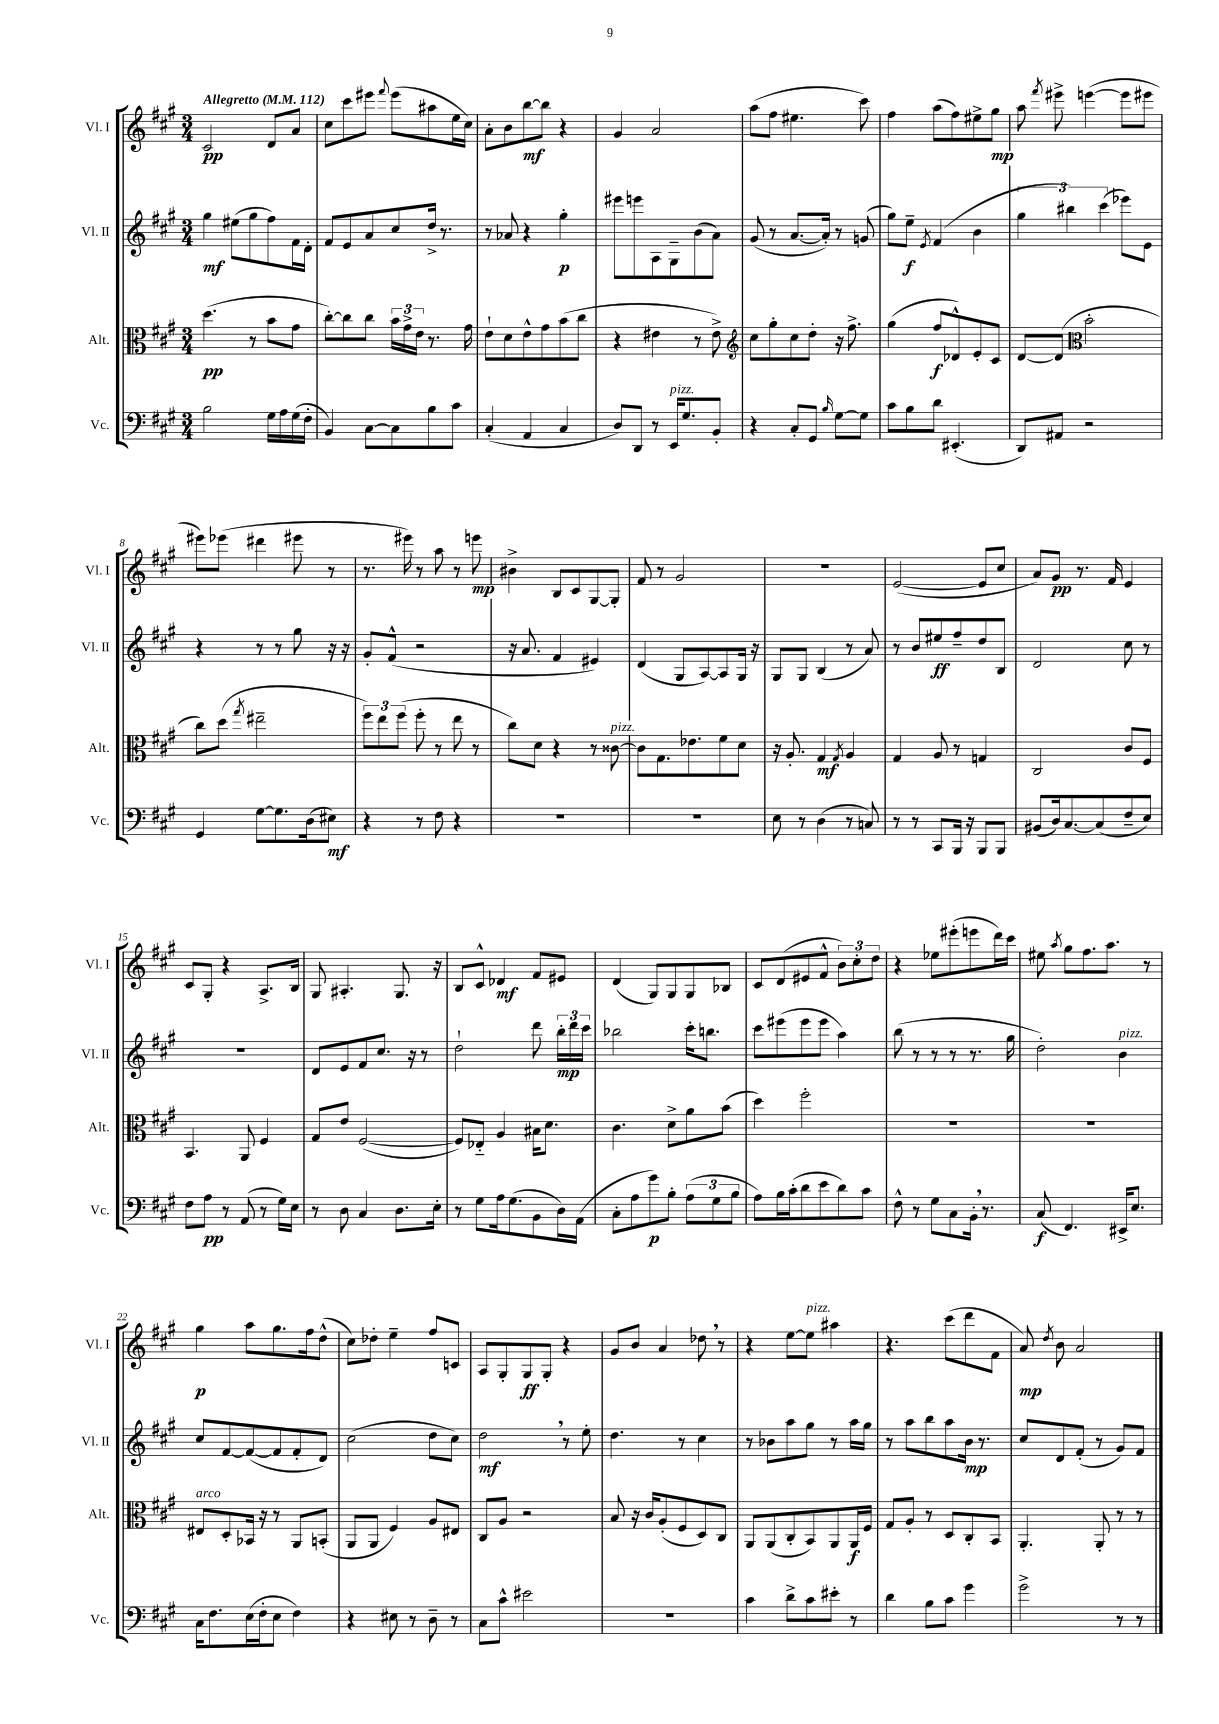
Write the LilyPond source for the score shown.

<<
\new StaffGroup <<
\new Staff = "s0" \with { instrumentName = "Vl. I" shortInstrumentName = "Vl. I" } {
    \clef treble \key a \major \numericTimeSignature \time 3/4 \tempo "Allegretto" 4 = 112
    \autoBeamOff cis'2\pp d'8[ a'8] |
    cis''8[ cis'''8 eis'''8] \appoggiatura { fis'''8 } eis'''8[( ais''8 e''16 cis''16]) |
    a'8[-. b'8 b''8~\mf b''8] r4 |
    gis'4 a'2 |
    a''8[( fis''8] eis''4. cis'''8) |
    fis''4 a''8[( fis''8) eis''8-> gis''8]\mp |
    a''8 \acciaccatura { fis'''8 } eis'''8-> e'''4~( e'''8[ eis'''8] |
    eis'''8[) ees'''8]( dis'''4 eis'''8 r8 |
    r8. eis'''16) r8 a''8 r8 e'''8\mp |
    bis'4-> b8[ cis'8 gis8~ gis8]-. |
    fis'8 r8 gis'2 |
    R2. |
    e'2~( e'8[ cis''8] |
    a'8[) gis'8]\pp r8. fis'16 e'4 |
    cis'8[ gis8]-. r4 a8.[-> b16] |
    gis8 ais4.-. gis8. r16 |
    b8[ cis'8]-^ des'4\mf fis'8[ eis'8] |
    d'4( gis8[) gis8 gis8 bes8] |
    cis'8[ d'8( eis'8 fis'8]-^ \tuplet 3/2 { b'8[) cis''8-. d''8] } |
    r4 ees''8[ eis'''8-.( e'''8 d'''16) cis'''16] |
    eis''8 \acciaccatura { a''8 } gis''8[ fis''8. a''8.] r8 |
    gis''4\p a''8[ gis''8. fis''16 d''8]-^( |
    cis''8[) des''8]-. e''4-- fis''8[ c'8] |
    a8[ gis8-. gis8\ff gis8]-. r4 |
    gis'8[ b'8] a'4 des''8 \breathe r8 |
    r4 e''8[~ e''8]^\markup { \italic "pizz." } ais''4 |
    r4. cis'''8[( d'''8 fis'8] |
    a'8\mp) \acciaccatura { d''8 } b'8 a'2 \bar "|." |
}
\new Staff = "s1" \with { instrumentName = "Vl. II" shortInstrumentName = "Vl. II" } {
    \clef treble \key a \major \numericTimeSignature \time 3/4
    \autoBeamOff gis''4\mf eis''8[( gis''8 fis''8) fis'16 d'16]-. |
    fis'8[ e'8 a'8 cis''8 d''16]-> r8. |
    r8 aes'8 r4 gis''4-.\p |
    eis'''8[ e'''8 a8 gis8-- b'8( a'8]) |
    gis'8( r8 a'8.[~ a'16]-.) r8 g'8( |
    gis''8[) e''8]--\f \acciaccatura { e'8 } fis'4( b'4 |
    \tuplet 3/2 { gis''4 bis''4) cis'''4( } ees'''8[) e'8] |
    r4 r8 r8 gis''8 r16 r16 |
    gis'8[-. fis'8]-^( r2 |
    r16 a'8. fis'4 eis'4) |
    d'4( gis8[ a8~) a8 gis16] r16 |
    gis8[ gis8] b4( r8 a'8) |
    r8 b'8[ eis''8\ff fis''8-- d''8 b8] |
    d'2 cis''8 r8 |
    R2. |
    d'8[ e'8 fis'8 cis''8.] r16 r8 |
    d''2-! d'''8 \tuplet 3/2 { b''16[-.\mp d'''16 cis'''16] } |
    bes''2 cis'''16[-. b''8.] |
    cis'''8[ eis'''8( eis'''8 eis'''8] a''4) |
    b''8( r8 r8 r8 r8. gis''16 |
    d''2-.) b'4^\markup { \italic "pizz." } |
    cis''8[ fis'8~ fis'8~( fis'8 fis'8-. d'8]) |
    cis''2( d''8[ cis''8]) |
    d''2\mf \breathe r8 e''8-. |
    d''4. r8 cis''4 |
    r8 bes'8[ a''8 gis''8] r8 a''16[ gis''16] |
    r8 a''8[ b''8 a''8 b'16]\mp r8. |
    cis''8[ d'8 fis'8]-.( r8 gis'8[) fis'8] \bar "|." |
}
\new Staff = "s2" \with { instrumentName = "Alt." shortInstrumentName = "Alt." } {
    \clef alto \key a \major \numericTimeSignature \time 3/4
    \autoBeamOff d''4.\pp( r8 b'8[ gis'8] |
    cis''8[~-.) cis''8 cis''8] \tuplet 3/2 { b'16[ gis'16-> e'16] } r8. gis'16 |
    e'8[-! d'8 e'8-^ gis'8 b'8( cis''8] |
    r4 eis'4 r8 eis'8->) |
    \clef treble cis''8[ gis''8-. cis''8 d''8]-. r16 fis''8.-> |
    gis''4( fis''8[\f des'8-^) e'8-. cis'8] |
    d'8[~ d'8]( \clef alto b'2-. |
    cis''8[) d''8]( \acciaccatura { gis''8 } eis''2-- |
    \tuplet 3/2 { fis''8[) e''8 fis''8]( } fis''8-. r8 e''8 r8 |
    cis''8[) d'8] r4 r8 cisis'8~^\markup { \italic "pizz." } |
    cisis'8[ gis8. ees'8. fis'8 d'8] |
    r16 a8.-. gis4\mf \acciaccatura { gis8 } a4 |
    gis4 a8 r8 g4 |
    cis2 cis'8[ fis8] |
    b,4. a,8 fis4 |
    gis8[ e'8] fis2~( |
    fis8[) ees8]-_ a4 bis16[ d'8.] |
    cis'4. d'8[-> a'8 b'8]( |
    d''4) fis''2-. |
    R2. |
    R2. |
    eis8[^\markup { \italic "arco" } d8-. bes,16] r16 r8 a,8[ b,8]-.( |
    a,8[ a,8] fis4) a8[ eis8] |
    cis8[ a8] r2 |
    b8 r16 cis'16[ a8-.( fis8 d8) cis8] |
    a,8[ a,8( cis8-. b,8) a,8 a,16\f fis16] |
    gis8[ a8]-. r8 d8[ cis8-. b,8] |
    a,4.-. a,8-. r8 r8 \bar "|." |
}
\new Staff = "s3" \with { instrumentName = "Vc." shortInstrumentName = "Vc." } {
    \clef bass \key a \major \numericTimeSignature \time 3/4
    \autoBeamOff b2 gis16[ a16 gis16( fis16]-. |
    b,4) cis8[~ cis8 b8 cis'8] |
    cis4-.( a,4 cis4 |
    d8[) d,8] r8 e,16[^\markup { \italic "pizz." } gis8. b,8]-. |
    r4 cis8[-. gis,8] \grace { b16 } gis8[~ gis8] |
    cis'8[ b8 d'8] eis,4.-.( |
    d,8[) ais,8] r2 |
    gis,4 gis8[~ gis8. d16( eis8]\mf) |
    r4 r8 fis8 r4 |
    R2. |
    R2. |
    e8 r8 d4( r8 c8) |
    r8 r8 cis,8[ b,,16] r16 b,,8[ b,,8] |
    bis,8[( d16) cis8.~ cis8( fis8-- e8]) |
    fis8[ a8]\pp r8 a,8( r8 gis16[) e16] |
    r8 d8 cis4 d8.[ e16]-. |
    r8 gis8[ a16 gis8.( b,8 d16) a,16]( |
    cis8[-. a8 gis'8\p) b8]-. \tuplet 3/2 { a8[( gis8 b8] } |
    a8[) b16 cis'16-.( d'8 e'8 d'8) cis'8] |
    fis8-^ r8 gis8[ cis8 b,16]-. \breathe r8. |
    cis8\f( fis,4.) eis,16[-> e8.] |
    cis16[ fis8. e16( fis16-. e8] fis4) |
    r4 eis8 r8 d8-- r8 |
    cis8[ cis'8]-^ eis'2 |
    R2. |
    cis'4 d'8[-> cis'8 eis'8]-. r8 |
    d'4 b8[ cis'8] gis'4 |
    gis'2-> r8 r8 \bar "|." |
}
>>
>>
